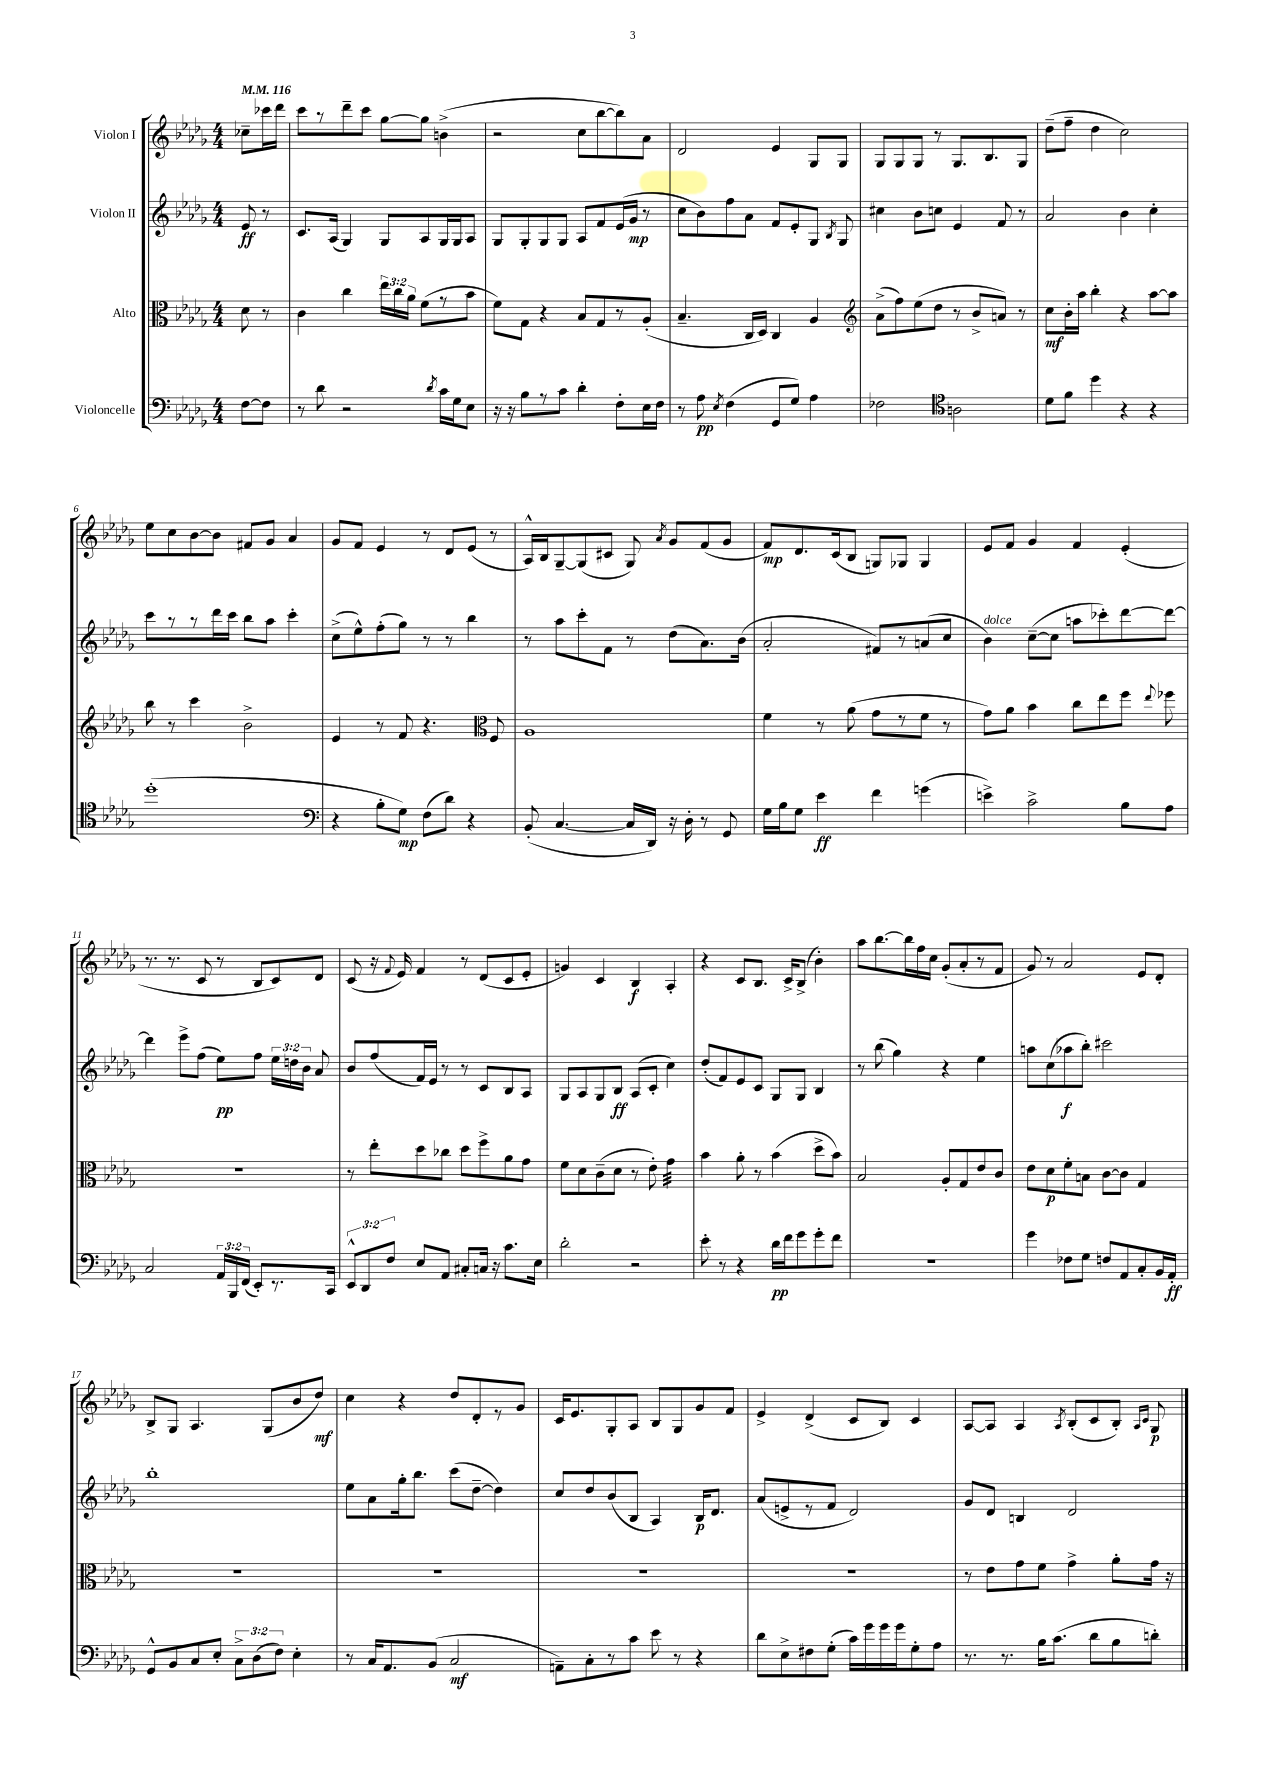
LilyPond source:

<<
\new StaffGroup <<
\new Staff = "s0" \with { instrumentName = "Violon I" } {
    \clef treble \key des \major \numericTimeSignature \time 4/4 \partial 4 \tempo 4 = 116
    \autoBeamOff ces''8[-- ces'''16 des'''16] |
    c'''8[ r8 des'''8-- c'''8] ges''8[~ ges''8] b'4->( |
    r2 c''8[ bes''8~ bes''8) aes'8] |
    des'2 ees'4 ges8[ ges8] |
    ges8[ ges8 ges8] r8 ges8.[ bes8. ges8] |
    des''8[--( f''8]-- des''4 c''2) |
    ees''8[ c''8 bes'8~ bes'8] fis'8[ ges'8] aes'4 |
    ges'8[ f'8] ees'4 r8 des'8[ ees'8]( r8 |
    aes16[-^) bes16 ges8~-- ges8( cis'8] ges8) \acciaccatura { aes'8 } ges'8[ f'8( ges'8] |
    f'8[\mp) des'8. c'16( bes8] g8[) ges8] ges4 |
    ees'8[ f'8] ges'4 f'4 ees'4-.( |
    r8. r8. c'8 r8 bes8[ c'8) des'8] |
    c'8( r16 \appoggiatura { f'8 } ees'16) f'4 r8 des'8[( c'8 ees'8]-. |
    g'4) c'4 bes4\f aes4-. |
    r4 c'8[ bes8.] c'16[-> bes8]->( bes'4-.) |
    aes''8[ bes''8.~ bes''16 f''16 c''16] ges'8[-.( aes'8-. r8 f'8] |
    ges'8) r8 aes'2 ees'8[ des'8]-. |
    bes8[-> ges8] aes4. ges8[( bes'8 des''8]\mf) |
    c''4 r4 des''8[ des'8-. r8 ges'8] |
    c'16[ ees'8. ges8-. aes8] bes8[ ges8 ges'8 f'8] |
    ees'4-> des'4->( c'8[ bes8]) c'4 |
    aes8[~ aes8] aes4 \acciaccatura { aes8 } bes8[-.( c'8 bes8]-.) \grace { aes16[ c'16] } ges8\p \bar "|." |
}
\new Staff = "s1" \with { instrumentName = "Violon II" } {
    \clef treble \key des \major \numericTimeSignature \time 4/4 \override Staff.TupletNumber.text = #tuplet-number::calc-fraction-text \partial 4
    \autoBeamOff ees'8\ff r8 |
    c'8.[ aes16]( ges4) ges8[ aes8 ges16 ges16 aes8] |
    ges8[ ges8-. ges8 ges8] aes8[ f'8 ees'16( ges'16]\mp r8 |
    c''8[ bes'8) f''8 aes'8] f'8[ ees'8-. ges8] \acciaccatura { bes8 } ges8 |
    cis''4 bes'8[ c''8] ees'4 f'8 r8 |
    aes'2 bes'4 c''4-. |
    c'''8[ r8 r8 des'''16 c'''16] bes''8[ aes''8] c'''4-. |
    c''8[->( ees''8-^) f''8-.( ges''8]) r8 r8 bes''4 |
    r8 aes''8[ c'''8-. f'8] r8 des''8[( aes'8.) bes'16]( |
    aes'2-. fis'8[) r8 a'8( c''8] |
    bes'4^\markup { \italic "dolce" }) c''8[~--( c''8] a''8[ ces'''8-.) des'''8~ des'''8]~ |
    des'''4 ees'''8[-> f''8]( ees''8[\pp) f''8] \tuplet 3/2 { ees''16[ d''16 bes'16] } aes'8 |
    bes'8[ f''8( f'16) ees'16] r8 r8 c'8[ bes8 aes8] |
    ges8[ aes8 ges8 bes8]\ff aes8[( c'8]-. c''4) |
    des''8[-.( f'8) ees'8 c'8] ges8[ ges8] bes4 |
    r8 bes''8( ges''4) r4 ees''4 |
    a''8[ c''8( aes''8\f bes''8]-.) cis'''2 |
    bes''1-. |
    ees''8[ aes'8 ges''16-. bes''8.] c'''8[( des''8]~-- des''4) |
    c''8[ des''8 bes'8( bes8] aes4) bes16[\p des'8.] |
    aes'8[( e'8-> r8 f'8] des'2) |
    ges'8[ des'8] b4 des'2 \bar "|." |
}
\new Staff = "s2" \with { instrumentName = "Alto" } {
    \clef alto \key des \major \numericTimeSignature \time 4/4 \override Staff.TupletNumber.text = #tuplet-number::calc-fraction-text \partial 4
    \autoBeamOff des'8 r8 |
    c'4 c''4 \tuplet 3/2 { ees''16[ c''16 aes'16] } f'8[( r8 bes'8] |
    f'8[) ges8] r4 bes8[ ges8 r8 aes8]-.( |
    bes4.-- c16[ des16]) c4 aes4 |
    \clef treble aes'8[->( f''8) ees''8( des''8] r8 bes'8[-> a'8]) r8 |
    c''8[\mf bes'16-. aes''16] bes''4-. r4 aes''8[~ aes''8] |
    bes''8 r8 c'''4 bes'2-> |
    ees'4 r8 f'8 r4. \clef alto f8 |
    aes1 |
    f'4 r8 aes'8( ges'8[ r8 f'8] r8 |
    ges'8[) aes'8] bes'4 c''8[ ees''8 f''8] \appoggiatura { ees''8 } fes''8 |
    R1 |
    r8 ees''8[-. des''8 ces''8] des''8[ f''8-> aes'8 ges'8] |
    f'8[ des'8 c'8--( des'8] r8 ees'8-.) ges'4:32 |
    bes'4 aes'8-. r8 bes'4( des''8[-> bes'8]) |
    bes2 aes8[-. ges8 ees'8 c'8] |
    ees'8[ des'8\p f'8-. b8] c'8[~ c'8] ges4 |
    R1 |
    R1 |
    R1 |
    R1 |
    r8 ees'8[ ges'8 f'8] ges'4-> aes'8[-. ges'16] r16 \bar "|." |
}
\new Staff = "s3" \with { instrumentName = "Violoncelle" } {
    \clef bass \key des \major \numericTimeSignature \time 4/4 \override Staff.TupletNumber.text = #tuplet-number::calc-fraction-text \partial 4
    \autoBeamOff f8[~ f8] |
    r8 des'8 r2 \acciaccatura { des'8 } c'16[ ges16 ees8] |
    r16 r16 bes8[ r8 c'8] des'4-. f8[-. ees16 f16] |
    r8 aes8\pp \acciaccatura { ees8 } f4( ges,8[ ges8]) aes4 |
    fes2 \clef tenor a2 |
    des'8[ f'8] des''4 r4 r4 |
    des''1-.( |
    \clef bass r4 bes8[-. ges8]\mp) f8[( des'8]) r4 |
    bes,8-.( c4.~ c16[ des,16]) r16 des16-. r8 ges,8 |
    ges16[ bes16 ges8] ees'4\ff f'4 g'4( |
    e'4->) c'2-> bes8[ aes8] |
    c2 \tuplet 3/2 { aes,16[ bes,,16 f,16]( } ees,8[-.) r8. c,16] |
    \tuplet 3/2 { ees,8[-^ des,8 f8] } ees8[ aes,8] cis8[-. c16] r16 c'8.[ ees16] |
    des'2-. r2 |
    ees'8-. r8 r4 des'16[\pp f'16 ges'8 ges'8-. f'8] |
    R1 |
    ges'4 fes8[ ges8] f8[ aes,8 c8-. bes,16 aes,16]-.\ff |
    ges,8[-^ bes,8 c8 ees8]-. \tuplet 3/2 { c8[-> des8( f8]) } ees4-. |
    r8 c16[ aes,8. bes,8]( c2\mf |
    a,8[--) c8-. r8 c'8] ees'8 r8 r4 |
    des'8[ ees8-> fis8 ges8]-.( c'16[) ges'16 ges'16 ges'16 ges8-. aes8] |
    r8. r8. bes16[ c'8.]( des'8[ bes8 d'8]-.) \bar "|." |
}
>>
>>
